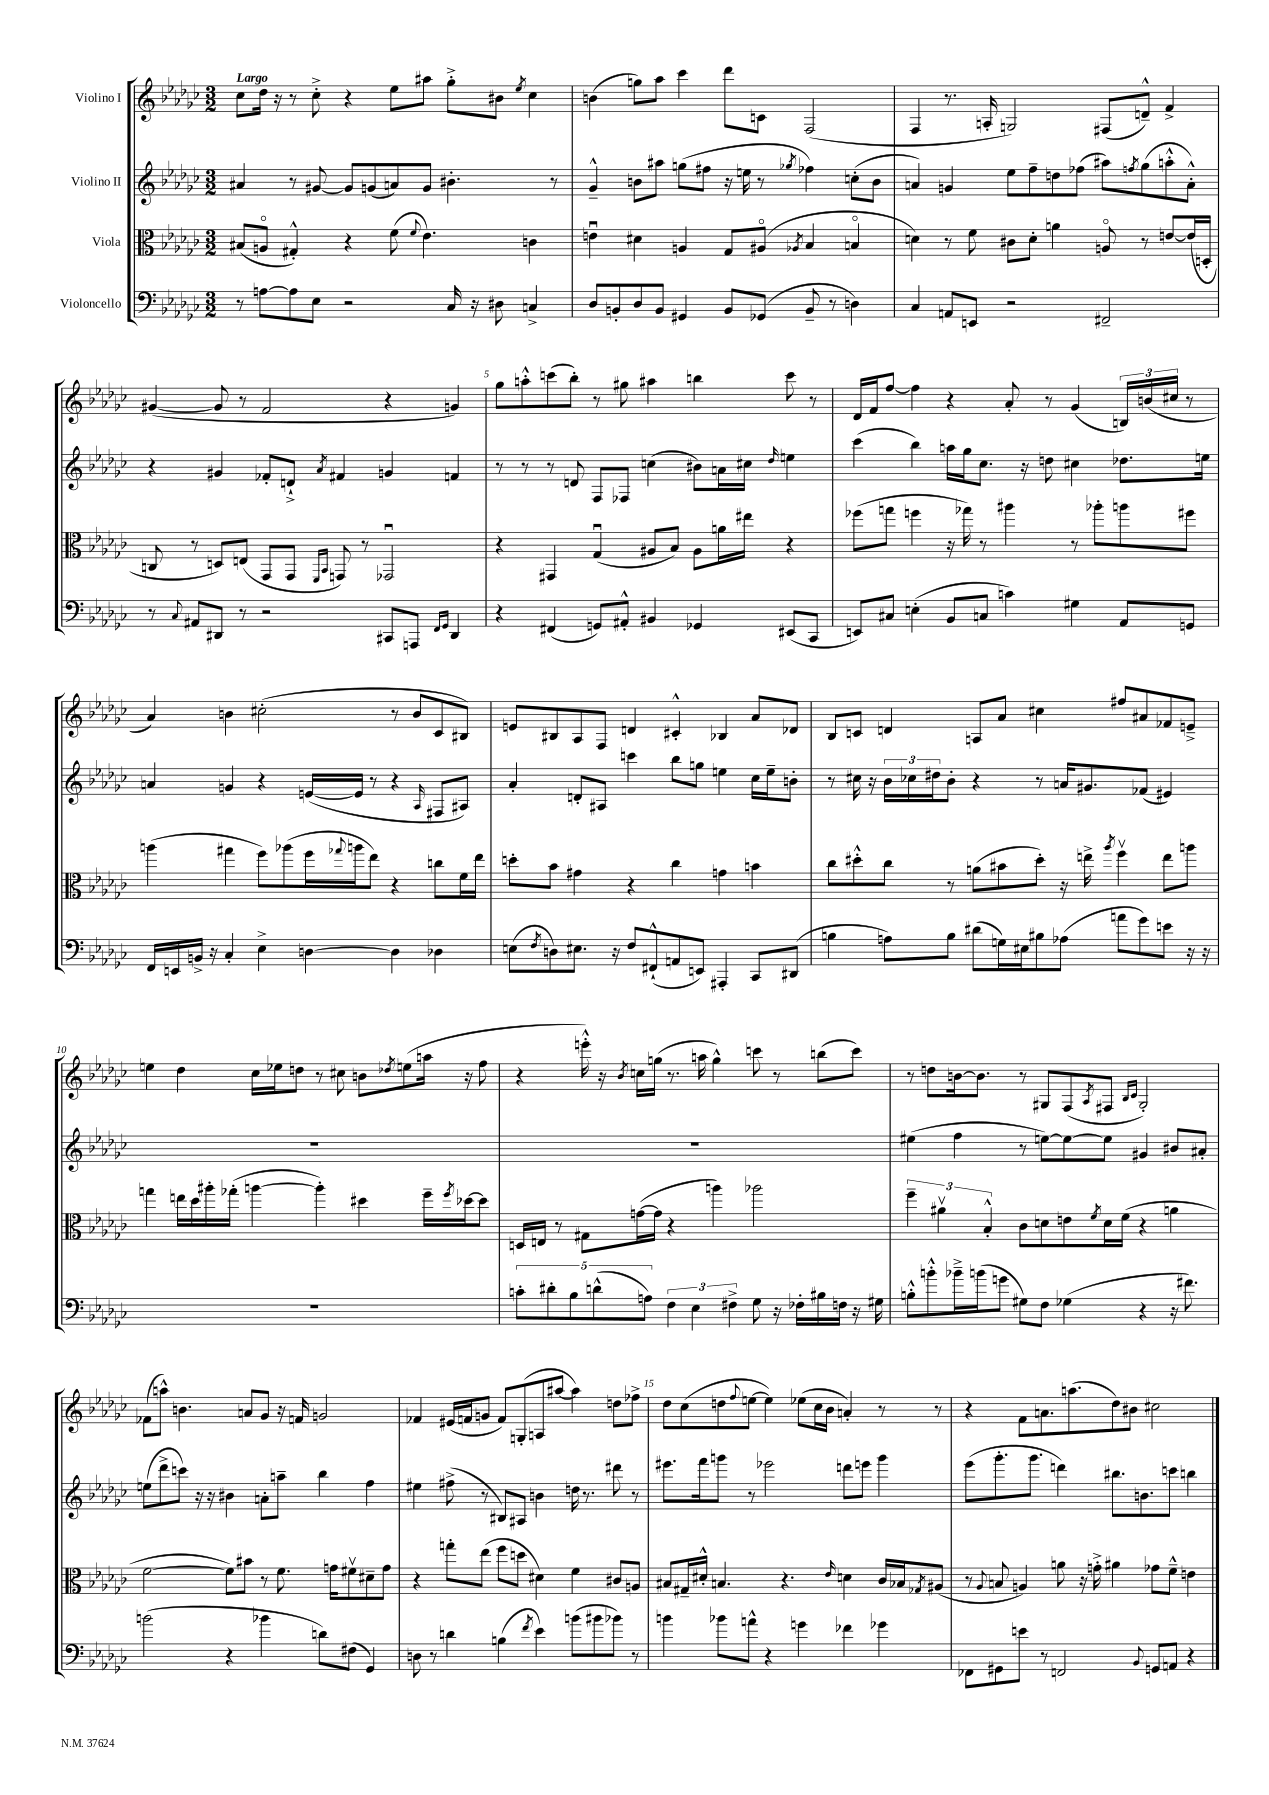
<<
\new StaffGroup <<
\new Staff = "s0" \with { instrumentName = "Violino I" } {
    \clef treble \key ges \major \numericTimeSignature \time 3/2 \tempo "Largo"
    ces''8 des''16 r16 r8 ces''8-.-> r4 ees''8 ais''8 ges''8-.-> bis'8 \acciaccatura { ees''8 } ces''4 |
    b'4( g''8) aes''8 ces'''4 des'''8 c'8 f2( |
    f4 r8. a16-. g2) fis8( d'8---^) f'4-> |
    gis'4~( gis'8 r8 f'2 r4 g'4) |
    ges''8 a''8-.-^ c'''8( bes''8-.) r8 gis''8 ais''4 b''4 c'''8 r8 |
    des'16 f'16 f''8~ f''4 r4 aes'8-. r8 ges'4( \tuplet 3/2 { b16) b'16( cis''16 } r8 |
    aes'4) b'4 cis''2-.( r8 b'8 ces'8 bis8) |
    e'8 bis8 aes8 f8 d'4 cis'4-.-^ bes4 aes'8 des'8 |
    bes8 c'8 d'4 a8 aes'8 cis''4 fis''8 ais'8 fes'8 e'8---> |
    e''4 des''4 ces''16 ees''16 d''8 r8 cis''8 b'8 \acciaccatura { des''8 } e''8( a''16 r16 f''8 |
    r4 e'''16-.-^) r16 \acciaccatura { bes'8 } c''16 g''16( r8. a''16 g''4-^) c'''8 r8 b''8( c'''8) |
    r8 d''8 b'16~ b'8. r8 gis8 f8( \acciaccatura { aes8 } fis8 \grace { bes16 ces'16 } gis2-.) |
    fes'8( a''8-^) b'4. a'8 ges'8 r16 f'16 g'2 |
    fes'4 eis'16( f'16 g'8 f'8) g8-.( a8 ais''8~ ais''4) d''8 fes''8-> |
    des''8 ces''8( d''8 \appoggiatura { f''8 } e''8~ e''4) ees''8( ces''16 bes'16 a'4-.) r8 r8 |
    r4 f'8 a'8. a''8.( des''8) bis'8 cis''2 \bar "|." |
}
\new Staff = "s1" \with { instrumentName = "Violino II" } {
    \clef treble \key ges \major \numericTimeSignature \time 3/2
    ais'4 r8 gis'8~ gis'8 g'8( a'8) g'8 bis'4.-. r8 |
    ges'4---^ b'8 ais''8 g''8( fis''8 r16 e''16 r8 \acciaccatura { ges''8 } fes''4) c''8-.( b'8 |
    a'4) g'4 ees''8 f''8-- d''8 fes''8( ais''8) \acciaccatura { f''8 } ges''8( a''8-.-^ a'8-.-^) |
    r4 gis'4 fes'8-. d'8-!-> \acciaccatura { aes'8 } fis'4 g'4 f'4 |
    r8 r8 r8 d'8 f8 fes8 c''4( bis'8) a'16 cis''16 \grace { des''16 } e''4 |
    ces'''4( bes''4) a''16 ges''16 ces''8. r16 d''8 cis''4 des''8. e''16 |
    a'4 g'4 r4 e'16~( e'16 r8 r4 \grace { aes16 } fis8 ais8) |
    aes'4-. d'8-. ais8 c'''4 bes''8 g''8 e''4 ces''16 e''16-- b'8-. |
    r8 cis''16 r16 \tuplet 3/2 { bes'16 ces''16 dis''16 } bes'8-. r4 r8 a'16 gis'8. fes'8( eis'4) |
    R1. |
    R1. |
    eis''4( f''4 r8 e''8~) e''8~ e''8 gis'4 bis'8 ais'8-. |
    e''8( des'''8-> c'''8) r16 r16 bis'4 a'8-. a''8-- bes''4 f''4 |
    eis''4 fis''8->( r8 bis8) ais8 b'4 d''16 r8. dis'''8 r8 |
    eis'''8. f'''16 g'''8 r8 ees'''2 d'''8 e'''8 g'''4 |
    ees'''8( ges'''8.-. ges'''8. d'''4) bis''8. b'8. c'''8 b''4 \bar "|." |
}
\new Staff = "s2" \with { instrumentName = "Viola" } {
    \clef alto \key ges \major \numericTimeSignature \time 3/2
    bis8( a8\flageolet gis4-.-^) r4 f'8( \appoggiatura { f'8 } ees'4.) c'4 |
    e'4\downbow dis'4 a4 ges8 ais8\flageolet( \acciaccatura { aes8 } bes4 b4\flageolet |
    d'4) r8 f'8 cis'8 d'8-. a'4 a8\flageolet r8 e'8~ e'16( d16-. |
    c8 r8 d8) e8( ges,8 ges,8 \grace { f,16 bes,16 } g,8) r8 ges,2\downbow |
    r4 gis,4 ges4\downbow( ais8 bes8) ais8 a'16 eis''16 r4 |
    fes''8( g''8 f''4 r16 ges''16) r8 ais''4 r8 aes''8-. a''8 fis''8 |
    a''4( gis''4 f''8) aes''8( f''16 \appoggiatura { ges''8 } a''16 ees''8) r4 c''8 f'16 ees''16 |
    d''8-. bes'8 gis'4 r4 ces''4 g'4 b'4 |
    ces''8 dis''8-.-^ ces''8 r8 a'8( bis'8 dis''8-.) r16 e''16-> \acciaccatura { aes''8 } f''4\upbow e''8 a''8 |
    g''4 e''16 des''16 ais''16-. ges''16-.( a''4~ a''4-.) dis''4 f''16-- \acciaccatura { f''8 } des''16~ des''8 |
    d16 e16 r8 gis8 g'16~( g'16 r4 a''4) aes''2 |
    \tuplet 3/2 { f''4-- ais'4\upbow bes4-.-^ } ces'8 d'8 e'8 \acciaccatura { f'8 } d'16 f'16( r4 a'4 |
    f'2~ f'8) bis'8 r8 f'8. g'16 fis'8\upbow dis'8-- g'8 |
    r4 g''8-. ees''8( f''8 d''8 dis'4) f'4 cis'8 a8 |
    bis8 gis16-- dis'16-.-^ b4. r4. \grace { ees'16 } d'4 ces'16 bes16 \acciaccatura { ges8 } ais8( |
    r8 \appoggiatura { aes8 } b8 a4) a'8 r16 g'16-.-> ais'4 ges'8 f'8---^ e'4 \bar "|." |
}
\new Staff = "s3" \with { instrumentName = "Violoncello" } {
    \clef bass \key ges \major \numericTimeSignature \time 3/2
    r8 a8~ a8 ees8 r2 ces16 r16 dis8 c4-> |
    des8 b,8-. des8 b,8 gis,4 b,8 ges,8( b,8-- r8 d4) |
    ces4 a,8 e,8 r2 fis,2-- |
    r8 \appoggiatura { ces8 } ais,8 dis,8 r8 r2 cis,8 a,,8 \grace { f,16 ges,16 } dis,4 |
    r4 fis,4( g,8) ais,8-.-^ bis,4 ges,4 eis,8( ces,8 |
    e,8) cis8 e4-.( bes,8 c8 c'4) gis4 aes,8 g,8 |
    f,16 e,16 b,16-> r16 ces4-. ees4-> d4~ d4 des4 |
    e8( \acciaccatura { f8 } d8) eis8. r16 f8 fis,8-!-^( a,8 e,8) ais,,4-. ces,8 dis,8( |
    b4 a8) b8 dis'8( g16) eis16 bis8 aes8( a'8 ges'8) e'8 r16 r16 |
    R1. |
    \tuplet 5/4 { c'8-. dis'8-. bes8 d'8-^( a8) } \tuplet 3/2 { f4 ees4 fis4-> } ges8 r16 fes16-. bis16 f16 r16 gis16 |
    b8-.-^ b'8-.-^ bes'16---> b'16( g'8 gis8) f8 ges4( r4 r16 fis'8.) |
    b'2( r4 bes'4 d'8) fis8( ges,4) |
    d8 r8 d'4 b4( \acciaccatura { f'8 } ees'4) b'8( bis'8 bes'8) r8 |
    b'4 bes'8 a'8-^ r4 g'4 fes'4 ges'4 |
    fes,8 gis,8 e'8 r8 f,2 \appoggiatura { bes,8 } g,8 a,8 r4 \bar "|." |
}
>>
>>
\layout { \context { \Score \override BarNumber.break-visibility = ##(#f #t #t) barNumberVisibility = #(every-nth-bar-number-visible 5) } }
